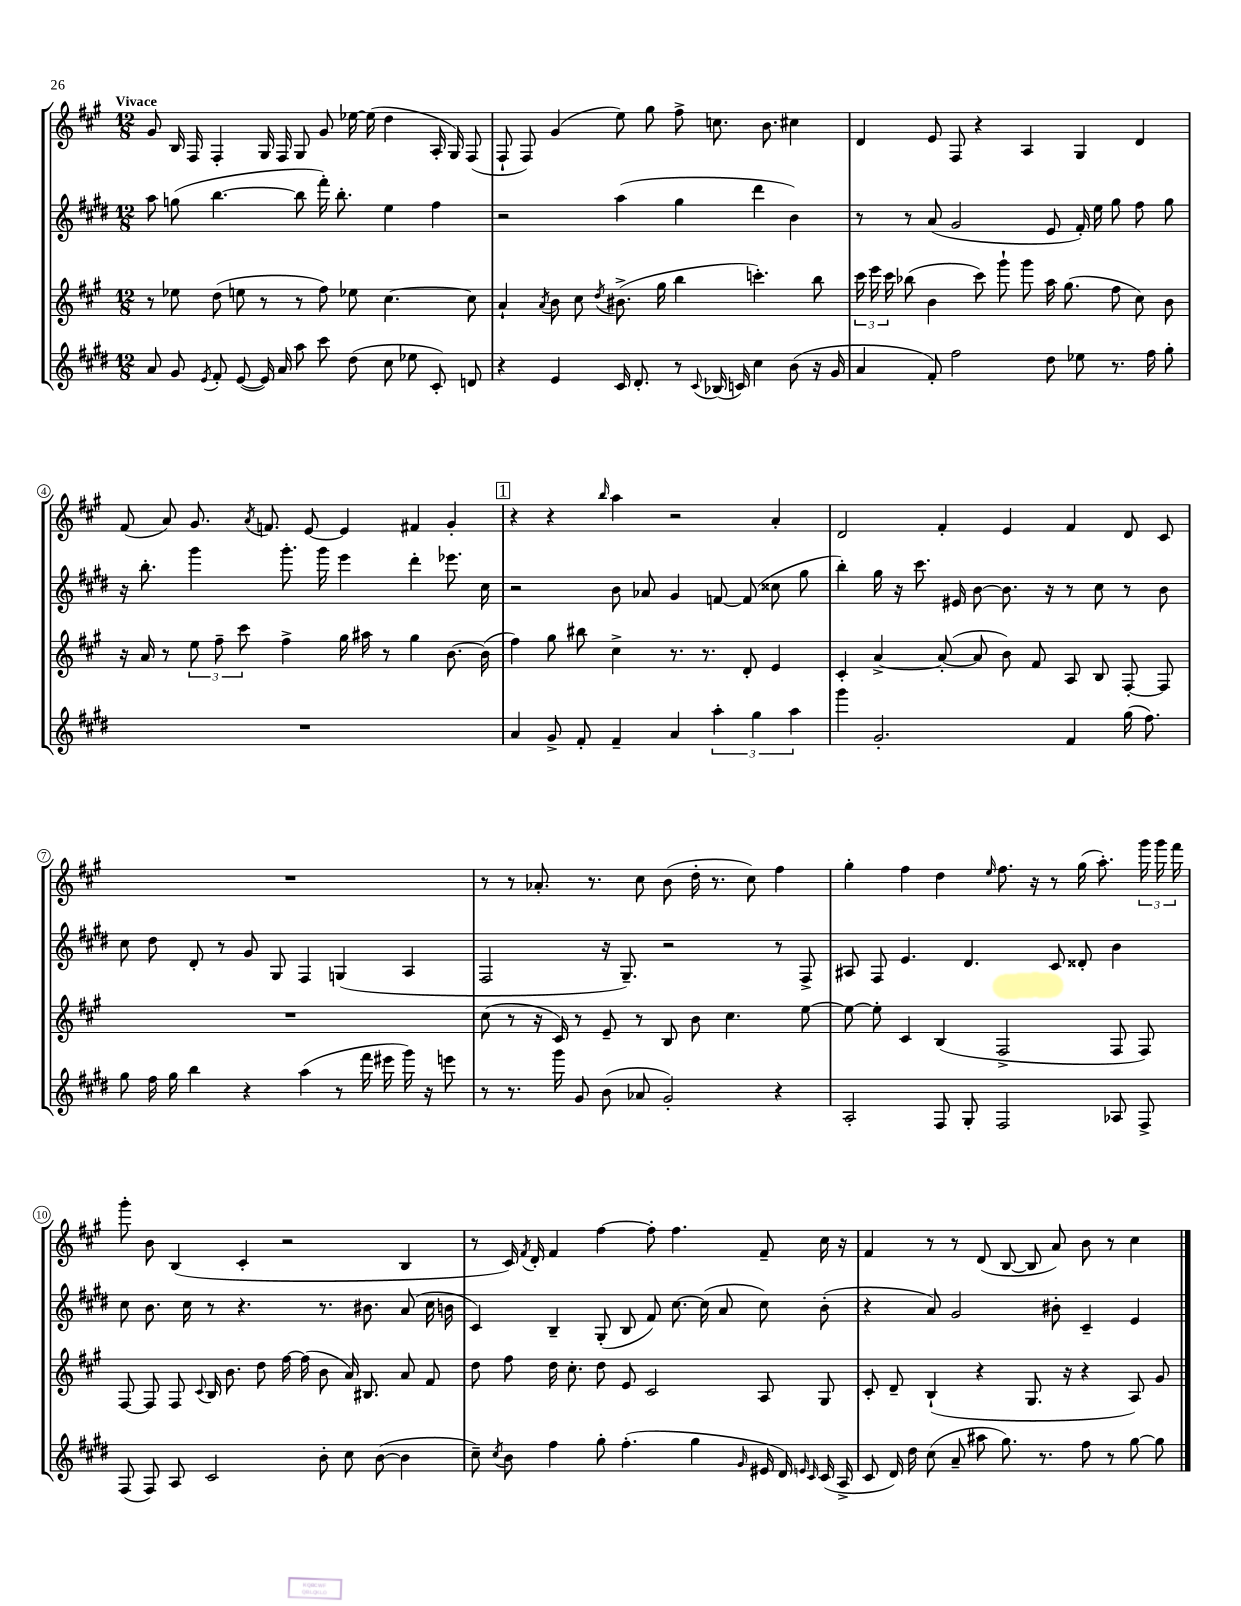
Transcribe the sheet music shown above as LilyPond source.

<<
\new StaffGroup <<
\new Staff = "s0" {
    \clef treble \key a \major \numericTimeSignature \time 12/8 \tempo "Vivace"
    \autoBeamOff gis'8 b16 fis16 fis4-. gis16 fis16 gis8 gis'8 ees''16~ ees''16( d''4 a16-. gis16) fis8( |
    fis8-! fis8) gis'4( e''8) gis''8 fis''8-> c''8. b'8. cis''4 |
    d'4 e'8 fis8 r4 a4 gis4 d'4 |
    fis'8( a'8) gis'8. \acciaccatura { a'8 } f'8. e'8~ e'4 fis'4 gis'4-. |
    \mark \markup { \box "1" } r4 r4 \grace { b''16 } a''4 r2 a'4-. |
    d'2 fis'4-. e'4 fis'4 d'8 cis'8 |
    R1. |
    r8 r8 aes'8.-. r8. cis''8 b'8( d''16-. r8. cis''8) fis''4 |
    gis''4-. fis''4 d''4 \grace { e''16 } fis''8. r16 r8 gis''16( a''8.-.) \tuplet 3/2 { gis'''16 gis'''16 fis'''16 } |
    gis'''8-. b'8 b4( cis'4-. r2 b4 |
    r8 cis'16) \acciaccatura { fis'8 } d'16-. fis'4 fis''4~ fis''8-. fis''4. fis'8-- cis''16 r16 |
    fis'4 r8 r8 d'8( b8~ b8 a'8) b'8 r8 cis''4 \bar "|." |
}
\new Staff = "s1" {
    \clef treble \key e \major \numericTimeSignature \time 12/8
    \autoBeamOff a''8 g''8( b''4.~ b''8 fis'''16-.) b''8.-. e''4 fis''4 |
    r2 a''4( gis''4 dis'''4 b'4) |
    r8 r8 a'8( gis'2 e'8 fis'16-.) e''16 gis''8 fis''8 gis''8 |
    r16 b''8.-. gis'''4 gis'''8.-. gis'''16 e'''4 dis'''4-. ees'''8. cis''16 |
    \mark \markup { \box "1" } r2 b'8 aes'8 gis'4 f'8~ f'8( cisis''8 gis''8 |
    b''4-.) gis''16 r16 cis'''8. eis'16 b'8~ b'8. r16 r8 cis''8 r8 b'8 |
    cis''8 dis''8 dis'8-. r8 gis'8 gis8 fis4 g4( a4 |
    fis2 r16 gis8.--) r2 r8 fis8-> |
    ais8 fis8 e'4. dis'4. cis'8 disis'8-. b'4 |
    cis''8 b'8. cis''16 r8 r4. r8. bis'8. a'8( cis''16 b'16 |
    cis'4) b4-- gis8-.( b8 fis'8) cis''8.~ cis''16( a'8 cis''8) b'8-.( |
    r4 a'8) gis'2 bis'8-. cis'4-- e'4 \bar "|." |
}
\new Staff = "s2" {
    \clef treble \key a \major \numericTimeSignature \time 12/8
    \autoBeamOff r8 ees''8 d''8( e''8 r8 r8 fis''8) ees''8 cis''4.~ cis''8 |
    a'4-! \acciaccatura { a'8 } b'8 cis''8 \acciaccatura { d''8 } bis'8.->( gis''16 b''4 c'''4.-.) b''8 |
    \tuplet 3/2 { cis'''16 e'''16 cis'''16 } bes''8( b'4 cis'''8) gis'''8-! gis'''8 a''16 gis''8.( fis''8 cis''8) b'8 |
    r16 a'16 r8 \tuplet 3/2 { e''8 fis''8-- cis'''8 } fis''4-> gis''16 ais''16 r8 gis''4 b'8.~ b'16( |
    \mark \markup { \box "1" } fis''4) gis''8 bis''8 cis''4-> r8. r8. d'8-. e'4 |
    cis'4-. a'4~-> a'8~-.( a'8 b'8) fis'8 a8 b8 fis8~-. fis8 |
    R1. |
    cis''8( r8 r16 cis'16) r8 e'8-- r8 b8 b'8 cis''4. e''8~ |
    e''8~ e''8-. cis'4 b4( fis2-> fis8 fis8) |
    fis8~ fis8 fis8 \appoggiatura { cis'8 } b16 b'8. d''8 fis''16~ fis''16( b'8 a'16) bis8. a'8 fis'8 |
    d''8 fis''8 d''16 cis''8.-. d''8 e'8 cis'2 a8 gis8 |
    cis'8-. d'8-- b4-!( r4 gis8. r16 r4 a8) gis'8 \bar "|." |
}
\new Staff = "s3" {
    \clef treble \key e \major \numericTimeSignature \time 12/8
    \autoBeamOff a'8 gis'8 \acciaccatura { e'8 } fis'8-. e'8~( e'16) a'16 a''8 cis'''8 dis''8( cis''8 ees''8 cis'8-.) d'8 |
    r4 e'4 cis'16 dis'8.-. r8 \appoggiatura { cis'8 } bes16( c'16) cis''4 b'8( r16 gis'16 |
    a'4 fis'8-.) fis''2 dis''8 ees''8 r8. fis''16 gis''8-. |
    R1. |
    \mark \markup { \box "1" } a'4 gis'8-> fis'8-. fis'4-- a'4 \tuplet 3/2 { a''4-. gis''4 a''4 } |
    gis'''4 gis'2.-. fis'4 gis''16( fis''8.) |
    gis''8 fis''16 gis''16 b''4 r4 a''4( r8 fis'''16 eis'''16 gis'''16) r16 e'''8 |
    r8 r8. gis'''16 gis'8 b'8( aes'8 gis'2-.) r4 |
    a2-. fis8 gis8-. fis2 aes8 fis8-> |
    fis8( fis8) a8 cis'2 b'8-. cis''8 b'8~( b'4 |
    cis''8--) \acciaccatura { cis''8 } b'8 fis''4 gis''8-. fis''4.-.( gis''4 \grace { gis'16 } eis'16 dis'16) \grace { e'16 cis'16 } cis'16( a16-> |
    cis'8 dis'16) dis''16 cis''8( a'8-- ais''8 gis''8.) r8. fis''8 r8 gis''8~ gis''8 \bar "|." |
}
>>
>>
\layout { \context { \Score \override BarNumber.stencil = #(make-stencil-circler 0.1 0.3 ly:text-interface::print) } }
